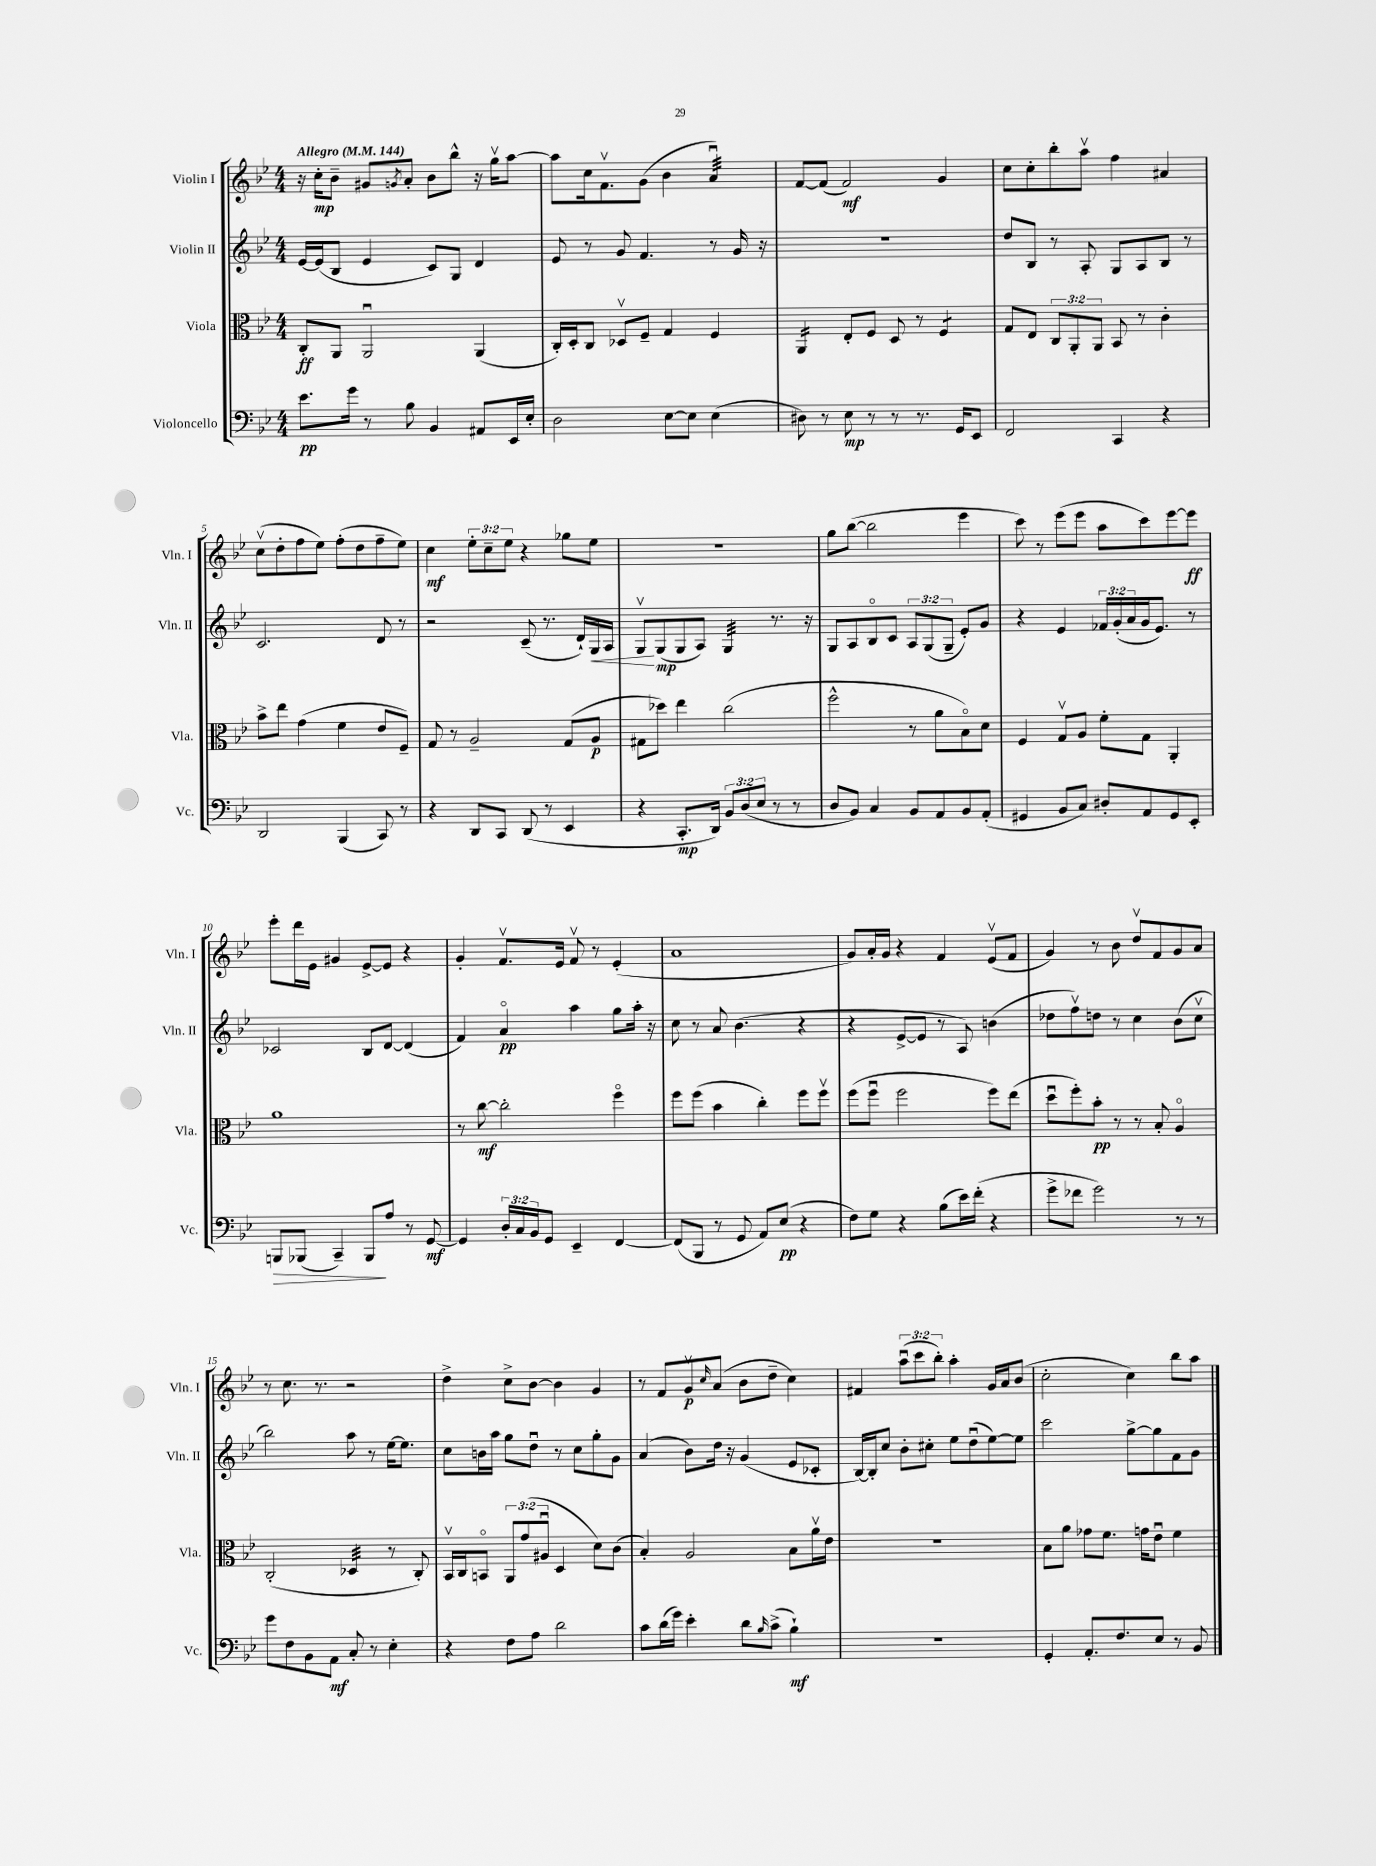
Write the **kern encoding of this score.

**kern	**kern	**kern	**kern
*staff4	*staff3	*staff2	*staff1
*clefF4	*clefC3	*clefG2	*clefG2
*k[b-e-]	*k[b-e-]	*k[b-e-]	*k[b-e-]
*M4/4	*M4/4	*M4/4	*M4/4
*MM144	*MM144	*MM144	*MM144
8.e-	8C'	[16e-	16r
.	.	(16e-]	16cc'
.	8AA	8B-	8b-~
16g	.	.	.
8r	2AAu	4e-	8g#
.	.	.	8qg
8B-	.	.	8a'
4BB-	.	8c)	8b-
.	.	8G	8bb-^^
8AA#	(4AA	4d	16r
.	.	.	16ggv
16EE-	.	.	[8aa
16E-'	.	.	.
=	=	=	=
2D	16C')	8e-	8aa]
.	16D'	.	.
.	8C	8r	16cc
.	.	.	8.fv
.	8D-v	8g	.
.	8F~	4.f	(8g
[8E-	4G	.	4b-
8E-]	.	.	.
(4E-	4F	8r	4au)
.	.	16g	.
.	.	16r	.
=	=	=	=
8D#)	4AA	1r	[8f
8r	.	.	(8f]
8E-	8E-'	.	2f)
8r	8F	.	.
8r	8D	.	.
8.r	8r	.	.
.	4F	.	4g
16GG	.	.	.
8EE-	.	.	.
=	=	=	=
2FF	8G	8dd	8cc
.	8E-	8B-	8cc'
.	12C	8r	8bb-'
.	12AA'	.	.
.	.	8A'	8aav
.	12AA	.	.
4CC	8BB-	8G	4ff
.	8r	8A	.
4r	4c'	8B-	4a#
.	.	8r	.
=	=	=	=
2DD	8b-^	2.c	(8ccv
.	8ee-	.	8dd'
.	(4g	.	8ff
.	.	.	8ee-)
(4BBB-	4f	.	(8ff'
.	.	.	8dd
8CC)	8e-	8d	8ff~
8r	8F~)	8r	8ee-)
=	=	=	=
4r	8G	2r	4cc
.	8r	.	.
8DD	2A~	.	12ee-'
.	.	.	12cc~
8CC	.	.	.
.	.	.	12ee-
(8DD	.	(8c~	4r
8r	.	8.r	.
4EE-	(8G	.	8gg-
.	.	16d`)	.
.	8A	16G	8ee-
.	.	16A	.
=	=	=	=
4r	8G#	8Gv	1r
.	8dd-)	(8G	.
8.CC'	4ee-	8G	.
.	.	8A)	.
16DD)	.	.	.
12BB-	(2cc	4G	.
(12D	.	.	.
12E-	.	.	.
8r	.	8.r	.
8r	.	.	.
.	.	16r	.
=	=	=	=
8D	2ff^^	8G	8gg
8BB-)	.	8A	([8bb-
4C	.	8B-o	2bb-]
.	.	8c	.
8BB-	8r	12A	.
.	.	(12G	.
8AA	8a	.	.
.	.	12G~	.
8BB-	8B-o)	8e-')	4eee-
(8AA'	8d	8g	.
=	=	=	=
4GG#	4F	4r	8ccc)
.	.	.	8r
8BB-	8Gv	4e-	(8eee-
8C)	8A	.	8eee-
8D#'	8f'	24f-	8aa
.	.	(24g'	.
.	.	24a	.
8AA	8G	16g	8ccc)
.	.	8.e-)	.
8GG#	4AA'	.	[8eee-
8EE-'	.	8r	8eee-]
=	=	=	=
8BBB	1a	2c-	8eee-'
(8BBB-	.	.	16ddd
.	.	.	16e-
4CC~)	.	.	4g#
8BBB-	.	8B-	[8e-^
8A	.	[8d	8e-]
8r	.	(4d]	4r
[8GG	.	.	.
=	=	=	=
4GG]	8r	4f)	4g'
.	[8cc	.	.
24D'	2cc']	4ao	8.fv
24C	.	.	.
24BB-	.	.	.
8GG	.	.	.
.	.	.	16e-
4EE-~	.	4aa	8fv
.	.	.	8r
[4FF	4ffo	8gg	(4e-'
.	.	16aa'	.
.	.	16r	.
=	=	=	=
(8FF]	8ff	8cc	1a
8BBB-	(8ff	8r	.
8r	4b-	8a	.
8GG	.	(4.b-	.
8AA)	4cc')	.	.
(8E-	.	.	.
4r	8ff	4r	.
.	8ffv	.	.
=	=	=	=
8F)	(8ff	4r	8g)
8G	8ffu	.	16a'
.	.	.	16g
4r	2ff	[8e-^	4r
.	.	8e-]	.
(8B-	.	8r	4f
16e-)	.	8A)	.
(16f'	.	.	.
4r	8ff)	(4b	(8e-v
.	(8ee-	.	8f
=	=	=	=
8g^	8ddu	8dd-	4g)
8f-	8ff')	8ffv)	.
2g)	8b-'	8dd	8r
.	8r	8r	8b-
.	8r	4cc	8ddv
.	8B-'	.	8f
8r	4Ao	(8b-	8g
8r	.	8ccv	8a
=	=	=	=
8g	(2C'	2bb-)	8r
8F	.	.	8.cc
8BB-	.	.	.
.	.	.	8.r
8AA	.	.	.
8C'	4D-	8aa	2r
8r	.	8r	.
4E-'	8r	[16ee-	.
.	.	8.ee-]	.
.	8C')	.	.
=	=	=	=
4r	16BB-v	8cc	4dd^
.	16C	.	.
.	8BBo	16b	.
.	.	16aa	.
8F	12AA	8gg	8cc^
.	(12g	.	.
8A	.	8ddu	[8b-
.	12A#u	.	.
2d	4D	8r	4b-]
.	.	8cc	.
.	8d)	8gg'	4g
.	(8c	8g	.
=	=	=	=
8c	4B-')	(4a	8r
(16d	.	.	8f
16g)	.	.	.
4e-'	2A	8b-)	8gv
.	.	.	16qqcc
.	.	16dd	(8a
.	.	16r	.
8d	.	(4g	8b-
16qqB-	.	.	.
(8c^	.	.	8dd~
4B-`)	8B-	8e-	4cc)
.	16av	8c-'	.
.	16e-	.	.
=	=	=	=
1r	1r	[16B-)	4f#
.	.	16B-']	.
.	.	8cc	.
.	.	8b-'	(12aau
.	.	.	12ccc
.	.	8cc#'	.
.	.	.	12bb-')
.	.	8ee-	4aa'
.	.	(8ddu	.
.	.	[8ee-)	16g
.	.	.	16a
.	.	8ee-]	(8b-
=	=	=	=
4GG'	8B-	2ccc	2cc'
.	8a	.	.
8.AA'	8g-	.	.
.	8.f	.	.
8.F	.	.	.
.	.	[8gg^	4cc)
.	16g	.	.
8E-	8e-u	8gg]	.
8r	4f	8f	8bb-
8BB-	.	8g	8aa
==	==	==	==
*-	*-	*-	*-
